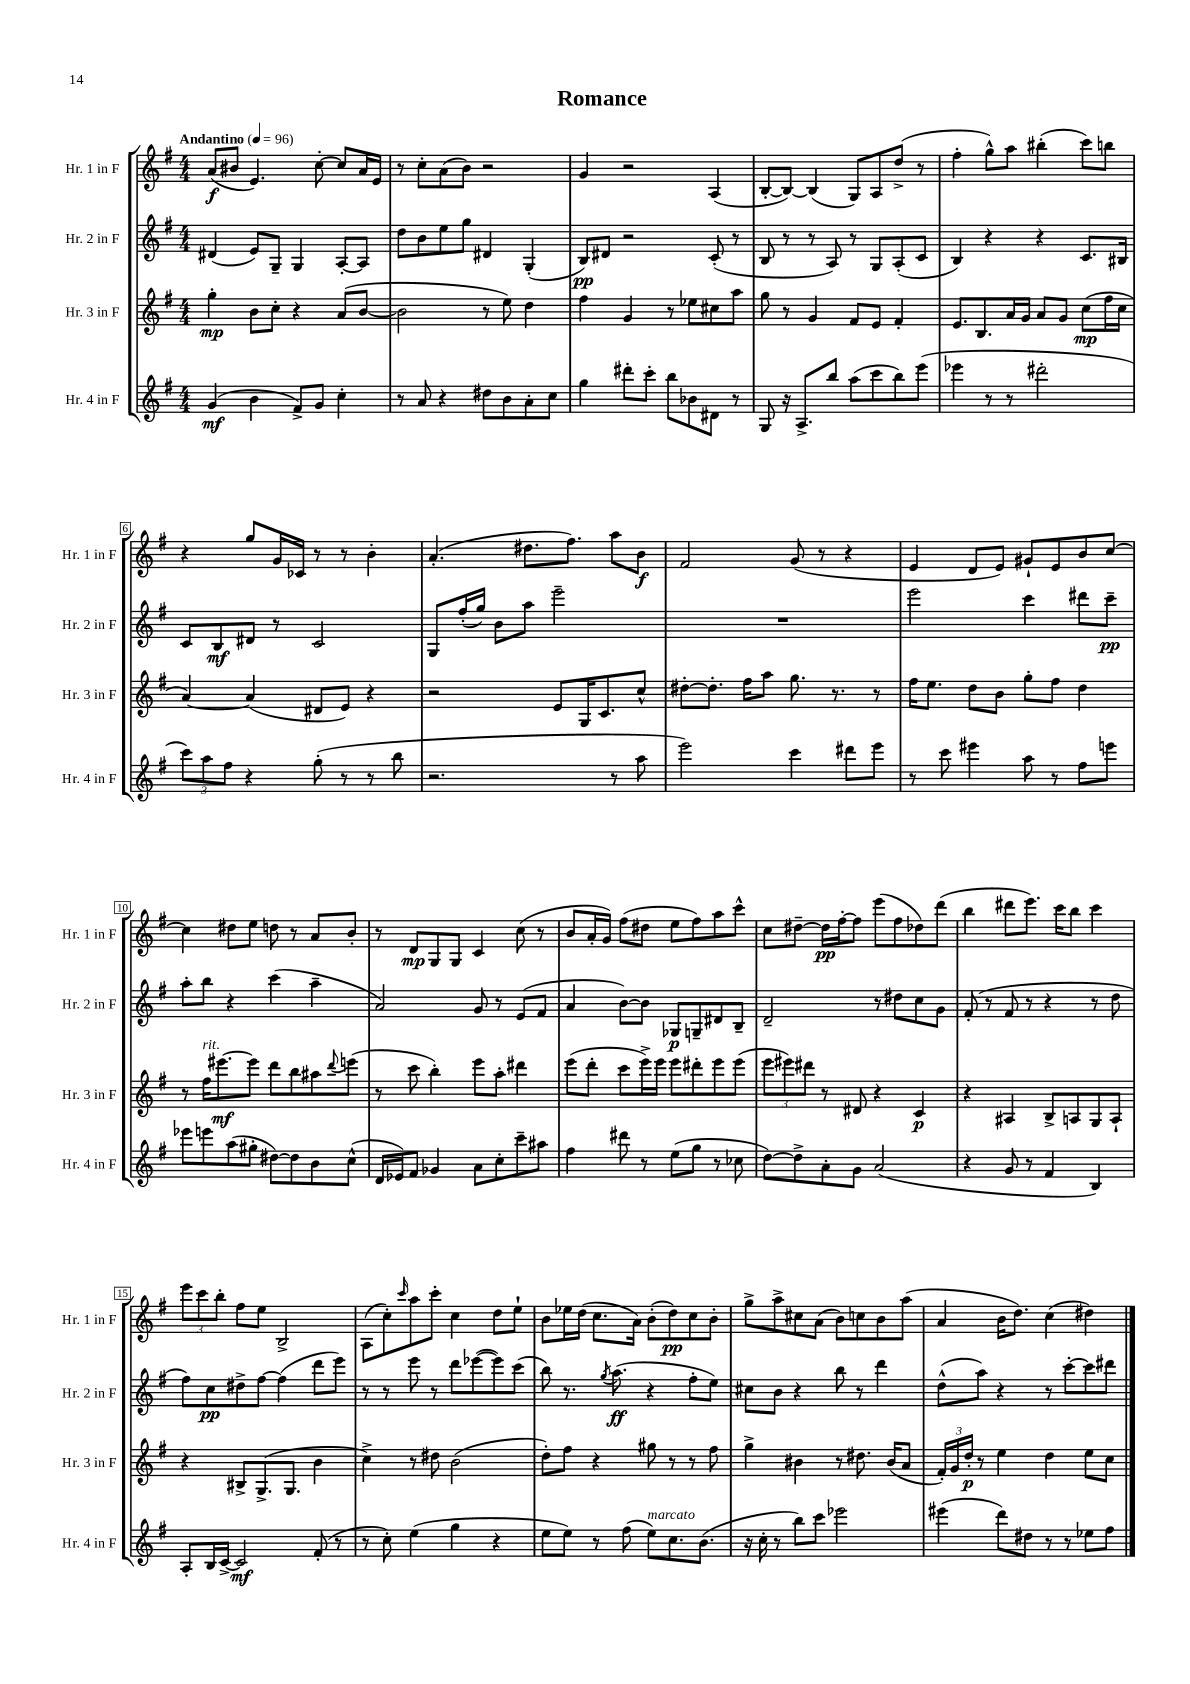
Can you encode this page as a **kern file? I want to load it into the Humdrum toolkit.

**kern	**kern	**kern	**kern
*staff4	*staff3	*staff2	*staff1
*clefG2	*clefG2	*clefG2	*clefG2
*k[f#]	*k[f#]	*k[f#]	*k[f#]
*M4/4	*M4/4	*M4/4	*M4/4
*MM96	*MM96	*MM96	*MM96
(4g/	4gg'\	(4d#/	(8a/L
.	.	.	8b#/J
4b\	8b\L	8e/L)	4.e/)
.	8cc'\J	8G~/J	.
8f#^/L)	4r	4G/	.
8g/J	.	.	[8cc'\
4cc'\	(8a/L	[8A'/L	8cc/]L
.	[8b/J	8A/]J	16a/L
.	.	.	16e/JJ
=	=	=	=
8r	2b\]	8dd\L	8r
8a/	.	8b\	8cc'\L
4r	.	8ee\	(8a\
.	.	8gg\J	8b\J)
8dd#\L	8r	4d#/	2r
8b\	8ee\)	.	.
8a'\	4dd\	(4G'/	.
8cc\J	.	.	.
=	=	=	=
4gg\	4ff#\	8B/L)	4g/
.	.	8d#/J	.
8ddd#'\L	4g/	2r	2r
8ccc'\J	.	.	.
8bb\L	8r	.	.
8b-\	8ee-\L	.	.
8d#\J	8cc#\	(8c'/	(4A/
8r	8aa\J	8r	.
=	=	=	=
8G/	8gg\	8B/	[8B'/L
16r	8r	8r	8B/_J)
8.A^/L	.	.	.
.	4g/	8r	(4B/]
8bb/J	.	8A/)	.
(8aa\L	8f#/L	8r	8G/L)
8ccc\	8e/J	8G/L	8A/
8bb\)	4f#'/	(8A'/	(8dd^/J
(8eee\J	.	8c/J	8r
=	=	=	=
4eee-\	8.e/L	4B/)	4ff#'\
.	8.B/	.	.
8r	.	4r	8gg^^\L)
8r	16a/L	.	8aa\J
.	16g/JJ	.	.
2ddd#'\	8a/L	4r	(4bb#'\
.	8g/J	.	.
.	(8cc\L	8.c/L	8ccc\L)
.	16ff#\L	.	8bb\J
.	16cc\JJ	16B#/Jk	.
=	=	=	=
12ccc\L)	[4a/)	8c/L	4r
12aa\	.	.	.
.	.	8B/	.
12ff#\J	.	.	.
4r	(4a/]	8d#/J	8gg/L
.	.	8r	16g/L
.	.	.	16c-/JJ
(8gg'\	8d#/L	2c/	8r
8r	8e/J)	.	8r
8r	4r	.	4b'\
8bb\	.	.	.
=	=	=	=
2.r	2r	8G/L	(4.a'/
.	.	(16ff#'/L	.
.	.	16gg/JJ)	.
.	.	8b\L	.
.	.	8aa\J	8.dd#\L
.	8e/L	2eee~\	.
.	.	.	8.ff#\J)
.	16G/K	.	.
.	8.c/	.	.
8r	.	.	8aa\L
8aa\	8cc^^/J	.	8b\J
=	=	=	=
2eee\)	[8dd#'\L	1r	2f#/
.	8.dd#'\]J	.	.
.	16ff#\LK	.	.
.	8aa\J	.	.
4ccc\	8.gg\	.	(8g/
.	.	.	8r
.	8.r	.	.
8ddd#\L	.	.	4r
8eee\J	8r	.	.
=	=	=	=
8r	16ff#\LK	2eee\	4e/
.	8.ee\J	.	.
8ccc\	.	.	.
4eee#\	8dd\L	.	8d/L
.	8b\J	.	8e/J)
8aa\	8gg'\L	4ccc\	8g#`/L
8r	8ff#\J	.	8e/
8ff#\L	4dd\	8ddd#\L	8b/
8eee\J	.	8ccc~\J	[8cc/J
=	=	=	=
8eee-\L	8r	8aa'\L	4cc\]
8eee\	16ff#\LK	8bb\J	.
.	[8.eee#\	.	.
(8aa\	.	4r	8dd#\L
8gg#'\J	8eee#\]J	.	8ee\J
[8dd#\L)	8ddd\L	(4ccc\	8dd\
8dd#\]	8bb\	.	8r
8b\	8aa#\	4aa~\	8a/L
.	8qqddd/	.	.
(8cc^^\J	(8eee\J	.	8b'/J
=	=	=	=
16d/LL	8r	2a/)	8r
16e-/J)	.	.	.
8f#/J	8ccc\	.	8d/L
4g-/	4bb'\)	.	8G/
.	.	.	8G/J
8a\L	8eee\L	8g/	4c/
8cc'\	8aa'\J	8r	.
8ccc~\	4ddd#\	(8e/L	(8cc\
8aa#\J	.	8f#/J	8r
=	=	=	=
4ff#\	(8eee\L	4a/	8b/L
.	8ddd'\J	.	16a'/L
.	.	.	16g/JJ)
8ddd#\	8ccc\L	[8b\L)	(8ff#\L
8r	16eee^\L)	8b\]J	8dd#\J
.	16eee\JJ	.	.
(8ee\L	8eee\L	8G-/L	8ee\L
8gg\J	8ddd#'\	8G~/	8ff#\)
8r	8eee\	8d#/	8aa\
8cc-\	(8eee\J	8B~/J	8ccc^^\J
=	=	=	=
[8dd\L)	12eee\L	2d~/	8cc\L
.	12eee#\)	.	.
8dd^\]	.	.	[8dd#~\J
.	12ddd#\J	.	.
8a'\	8r	.	16dd#\]LL
.	.	.	[16ff#'\J
8g\J	8d#/	.	8ff#\]J
(2a/	4r	8r	(8eee\L
.	.	8dd#\L	8ff#\
.	4c/	8cc\	8dd-\)
.	.	8g\J	(8ddd\J
=	=	=	=
4r	4r	(8f#'/	4bb\
.	.	8r	.
8g/	4A#/	8f#/	8ddd#\L
8r	.	8r	8.eee\J)
4f#/	8B^/L	4r	.
.	.	.	16ccc\LK
.	8A/	.	8bb\J
4B/)	8G/	8r	4ccc\
.	8A`/J	8dd\	.
=	=	=	=
8A'/L	4r	8ff#\L)	12eee\L
.	.	.	12ccc\
16B/L	.	8cc\	.
.	.	.	12bb'\J
[16c^/JJ	.	.	.
2c/]	8B#^/L	8dd#^\	8ff#\L
.	(8.G^/	[8ff#\J	8ee\J
.	.	(4ff#\]	2B^/
.	8.G/J	.	.
(8f#'/	4b\	8ddd\L	.
8r	.	8eee\J)	.
=	=	=	=
8r	4cc^\)	8r	(8A\L
8cc'\)	.	8r	8cc'\)
.	.	.	16qqccc/
(4ee\	8r	8eee\	8aa\
.	8dd#\	8r	8ccc'\J
4gg\	(2b\	8ddd\L	4cc\
.	.	([8eee-\	.
4r	.	8eee-\])	8dd\L
.	.	(8ccc\J	8ee`\J
=	=	=	=
8ee\L	8dd'\L)	8bb\)	8b\L
8ee\J)	8ff#\J	8.r	16ee-\L
.	.	.	(16dd\JJ
8r	4r	.	8.cc\L
.	.	8qgg/	.
.	.	(8.aa\	.
(8ff#\	.	.	.
.	.	.	16a\Jk)
8ee\L)	8gg#\	4r	(8b'\L
8.cc\	8r	.	8dd\)
.	8r	8ff#'\L	8cc\
(8.b\J	.	.	.
.	8ff#\	8ee\J)	8b'\J
=	=	=	=
16r	4gg^\	8cc#\L	8gg^\L
16cc'\	.	.	.
8r	.	8b\J	8aa^\
8bb\L)	4b#\	4r	8cc#\
8ccc\J	.	.	(8a\J
2eee-\	8r	8bb\	8b\L)
.	8.dd#\	8r	8cc\
.	.	4ddd\	8b\
.	(16b#/LK	.	.
.	8a/J	.	(8aa\J
=	=	=	=
(4eee#\	24f#'/LL)	(8dd^^\L	4a/
.	24g/	.	.
.	24dd'/JJ	.	.
.	8r	8aa\J)	.
8ddd\L)	4ee\	4r	16b\LK
.	.	.	8.dd\J)
8dd#\J	.	.	.
8r	4dd\	8r	(4cc\
8r	.	[8ccc'\L	.
8ee-\L	8ee\L	8ccc\]	4dd#\)
8ff#\J	8cc\J	8ddd#\J	.
==	==	==	==
*-	*-	*-	*-
